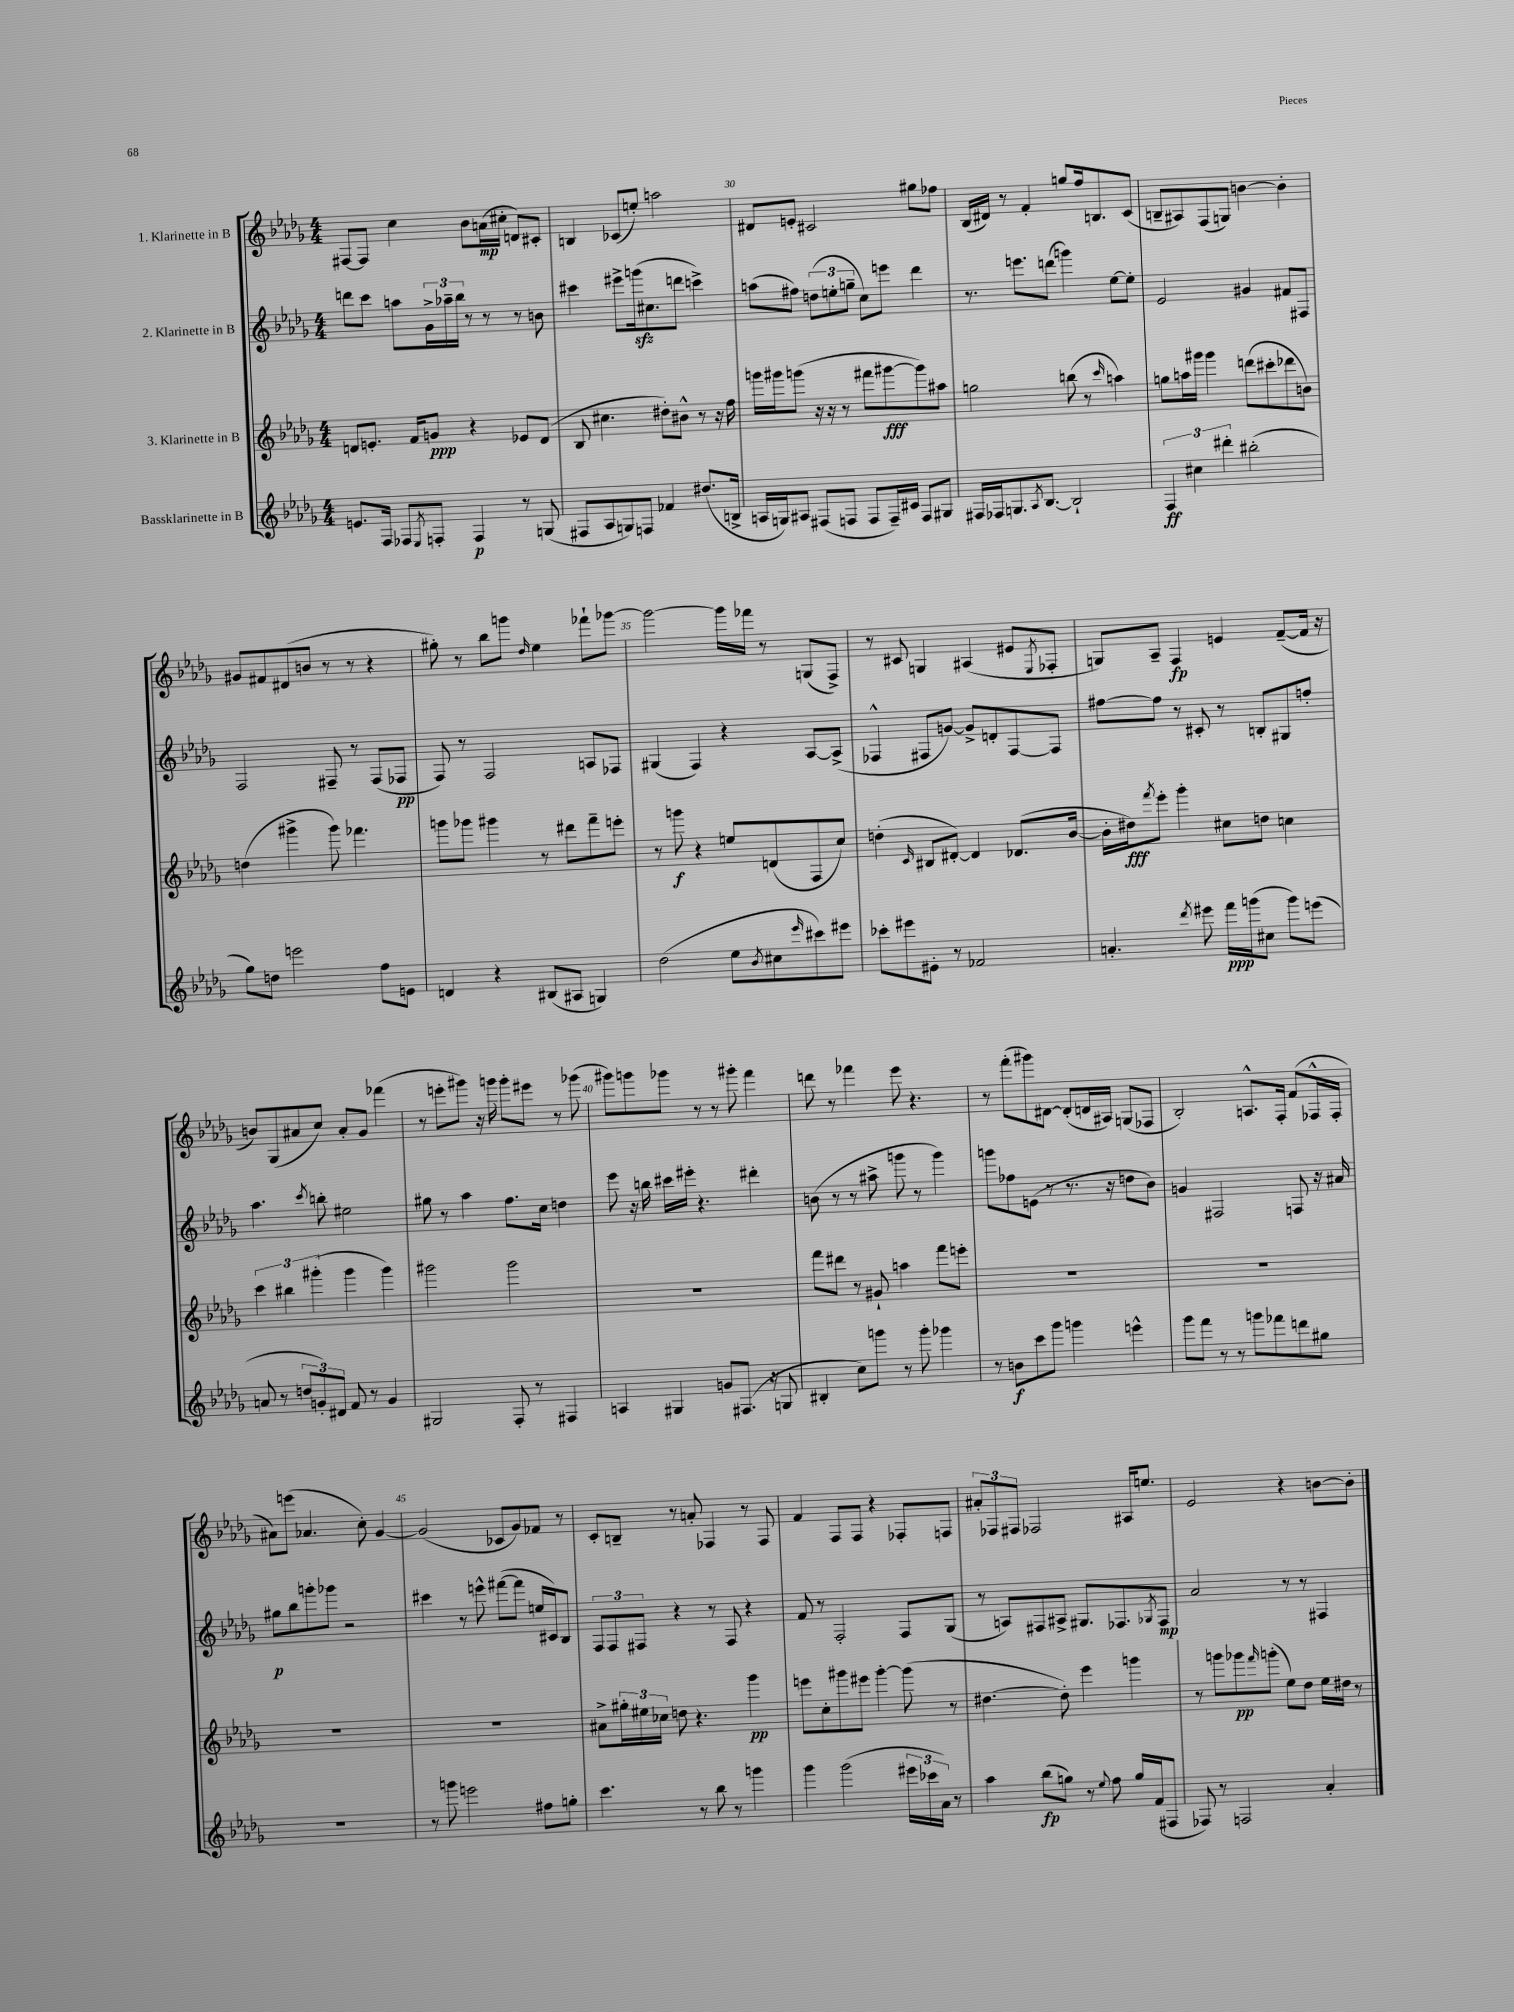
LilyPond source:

<<
\new StaffGroup <<
\new Staff = "s0" \with { instrumentName = "1. Klarinette in B" } {
    \clef treble \key des \major \numericTimeSignature \time 4/4
    fis8~ fis8 c''4 bes'8 a'16\mp( cis''16-. d'8) cis'8-. |
    b4 ces'8( e''8-.) a''2 |
    dis'8 e'8-. cis'2 gis''8 fes''8 |
    bes16( dis'16) r8 f'4-. g''8 f''16 b8. c'8( |
    b8-- ais8) f8( g8) b'4~ b'4-. |
    gis'8 fis'8 dis'8( b'8 r8 r8 r4 |
    gis''8-.) r8 bes''8 g'''8 \grace { des''16 } ees''4 fes'''8-! ges'''8~ |
    ges'''2~ ges'''16 fes'''16 r8 g8( f8->) |
    r8 cis'8 g4 ais4( eis'8 \acciaccatura { ees8 } fes8-. |
    g8) aes8-- f4\fp e'4 f'8~--( f'16 r16 |
    b'8) ges8( ais'8 c''8) ais'8-. ges'8 fes'''4( |
    r8 e'''8-. gis'''8) r16 g'''16 g'''8-. eis'''8 r8 ges'''8( |
    gis'''8) g'''8 ges'''8 r8 r8 gis'''8-. f'''4 |
    d'''8 r8 fes'''4 ees'''8 r4. |
    r8 f'''8-.( gis'''8) dis'8~ dis'8-.( d'16 ais16) g8( fes8 |
    bes2-.) a8.-^ f16-. f'8( fes16-^ fes16-. |
    ais'8) e'''8( aes'4. c''8-.) ges'4~ |
    ges'2( ces'8 ges'8) fes'8 r8 |
    c'8-. b8-- r8 a'8-. fes4 r8 fes8 |
    f'4 f8 f8 r4 fes8-. f8 |
    \tuplet 3/2 { ais'8-. fes8 fis8 } fes2 ais16 e''8. |
    ees'2 r4 b'8~ b'8-. \bar "|." |
}
\new Staff = "s1" \with { instrumentName = "2. Klarinette in B" } {
    \clef treble \key des \major \numericTimeSignature \time 4/4
    d'''8 c'''8 a''8 \tuplet 3/2 { ges'16-> aes''16-- bes''16 } r8 r8 r8 b'8 |
    cis'''4 eis'''8-> g'''16\sfz( cis''8. d'''8 c'''4->) |
    a''8( fis''8) \tuplet 3/2 { d''8( e''8-. g''8-- } c''8) e'''8 des'''4 |
    r8. e'''8. d'''8( g'''4) ees''8~ ees''8-. |
    ees'2 gis'4 fis'8 fis8 |
    f2 fis8-- r8 fis8( fes8\pp |
    f8) r8 f2 a8 fes8 |
    gis4( f4) r4 aes8~ aes8->( |
    fes4-^ fis8 g'8~) g'8-> d'8-. fis8~ fis8 |
    fis''8~ fis''8 r8 cis'8-. r8 b8-. gis8 f''8-. |
    aes''4. \acciaccatura { c'''8 } b''8-. eis''2 |
    gis''8 r8 aes''4 f''8. c''16 d''4 |
    ees'''8 r16 b''16 cis'''16 eis'''16-. r4. dis'''4-. |
    b'8( r8 r8 ais''8-> g'''8 r8 g'''4) |
    g'''8 fes''8 e'8( r8 r8. r16 d''8 bes'8) |
    g'4 fis2 f8 r16 ais'16 |
    gis''8\p bes''8 g'''8-. ges'''8 r2 |
    cis'''4 r8 e'''8-^ fis'''8~( fis'''8 e''16 cis'16) bes8 |
    \tuplet 3/2 { f8 f8 fis8 } r4 r8 fis8 r4 |
    f'8 r8 f2-. f8 ges8( |
    r8 a8) fis8 ais8-> gis8. fes8. \acciaccatura { ges8 } fes8\mp |
    aes'2 r8 r8 fis4 \bar "|." |
}
\new Staff = "s2" \with { instrumentName = "3. Klarinette in B" } {
    \clef treble \key des \major \numericTimeSignature \time 4/4
    d'8 e'8.-. f'16 g'8\ppp r4 ees'8 d'8( |
    bes8 cis''4. dis''8-.) bis'8-^ r8 r16 f''16 |
    g'''16 gis'''16 g'''8( r16 r16 r8 fis'''8 gis'''8~\fff gis'''8) ais''8 |
    g''2 b''8( r8 \grace { c'''16 } a''4) |
    g''8 a''16 gis'''16 gis'''4 d'''8( cis'''8-. des'''8 b'8) |
    d''4( gis'''4-> gis'''8) fes'''4. |
    g'''8 ges'''8 gis'''4 r8 dis'''8 f'''8-- e'''8-. |
    r8 g'''8\f r4 e''8 d'8( f8 c''8) |
    d''4-.( \grace { c'16 } bis8 dis'8~-.) dis'4 des'8.( bes'16~ |
    bes'16-. dis''16\fff) \acciaccatura { f'''8 } ees'''8-. ges'''4-. cis''8 d''8 c''4 |
    \tuplet 3/2 { c'''4 bis''4 gis'''4-.( } gis'''4 gis'''4) |
    gis'''2 gis'''2 |
    R1 |
    f'''8 dis'''8 r8 gis'8-! a''4 f'''8 e'''8-. |
    R1 |
    R1 |
    R1 |
    R1 |
    ais'8-> \tuplet 3/2 { gis''16-. eis''16 ces''16 } d''8 r4. ges'''4\pp |
    e'''8 c''8-. gis'''8 eis'''8 gis'''4~-. gis'''8( r8 |
    dis''4.~ dis''8-.) ees'''4 g'''4 |
    r8 g'''8 ges'''8\pp \grace { f'''16 } g'''8-.( ees''8) des''8 ees''16 dis''16 r8 \bar "|." |
}
\new Staff = "s3" \with { instrumentName = "Bassklarinette in B" } {
    \clef treble \key des \major \numericTimeSignature \time 4/4
    e'8. f16 fes8 \acciaccatura { ees8 } f8-. f4\p r8 g8( |
    fis8 aes8 g8) f8 fes'4 dis''8.( b16-> |
    a16 g16) ais8 fis8( f8 f8 f16--) cis'16 f8 gis8 |
    fis16 fes16 g8. \acciaccatura { aes8 } bes8.~ bes2-! |
    \tuplet 3/2 { f4\ff cis''4 dis'''4-. } bis''2-.( |
    ges''8) d''8 e'''2 f''8 e'8 |
    d'4 r4 bis8( ais8 g4) |
    des''2( ees''8 \acciaccatura { bes'8 } cis''8 \grace { ees'''16 } cis'''8) eis'''8 |
    ces'''8-. eis'''8 eis'8-. r8 fes'2 |
    a'4.-. \acciaccatura { des'''8 } eis'''8 f'''16\ppp g'''16( cis''8 g'''8) e'''8( |
    a'8 r8 \tuplet 3/2 { d''8 g'8-.) dis'8 } f'8 r8 g'4 |
    gis2 f8-. r8 fis4 |
    a4 gis4 g'8 fis8.( r16 g8 |
    bis4-. c''8) g'''8 r8 g'''8-. ges'''4 |
    r8 b'8\f c'''8 ges'''8 g'''4 e'''4-^ |
    ges'''8 f'''8 r8 r8 g'''8 fes'''8 d'''8 gis''8 |
    R1 |
    r8 g'''8 e'''2 fis''8 g''8-. |
    c'''4. r8 bes''8 r8 g'''4 |
    ges'''4 ges'''2( \tuplet 3/2 { eis'''16 ces'''16 aes'16) } r8 |
    aes''4 bes''8\fp( g''8) r8 \appoggiatura { ees''8 } f''8 g''16 f'16( fis8 |
    fes8) r8 f2 aes'4-. \bar "|." |
}
>>
>>
\layout { \context { \Score currentBarNumber = #28 \override BarNumber.break-visibility = ##(#f #t #t) barNumberVisibility = #(every-nth-bar-number-visible 5) } }
